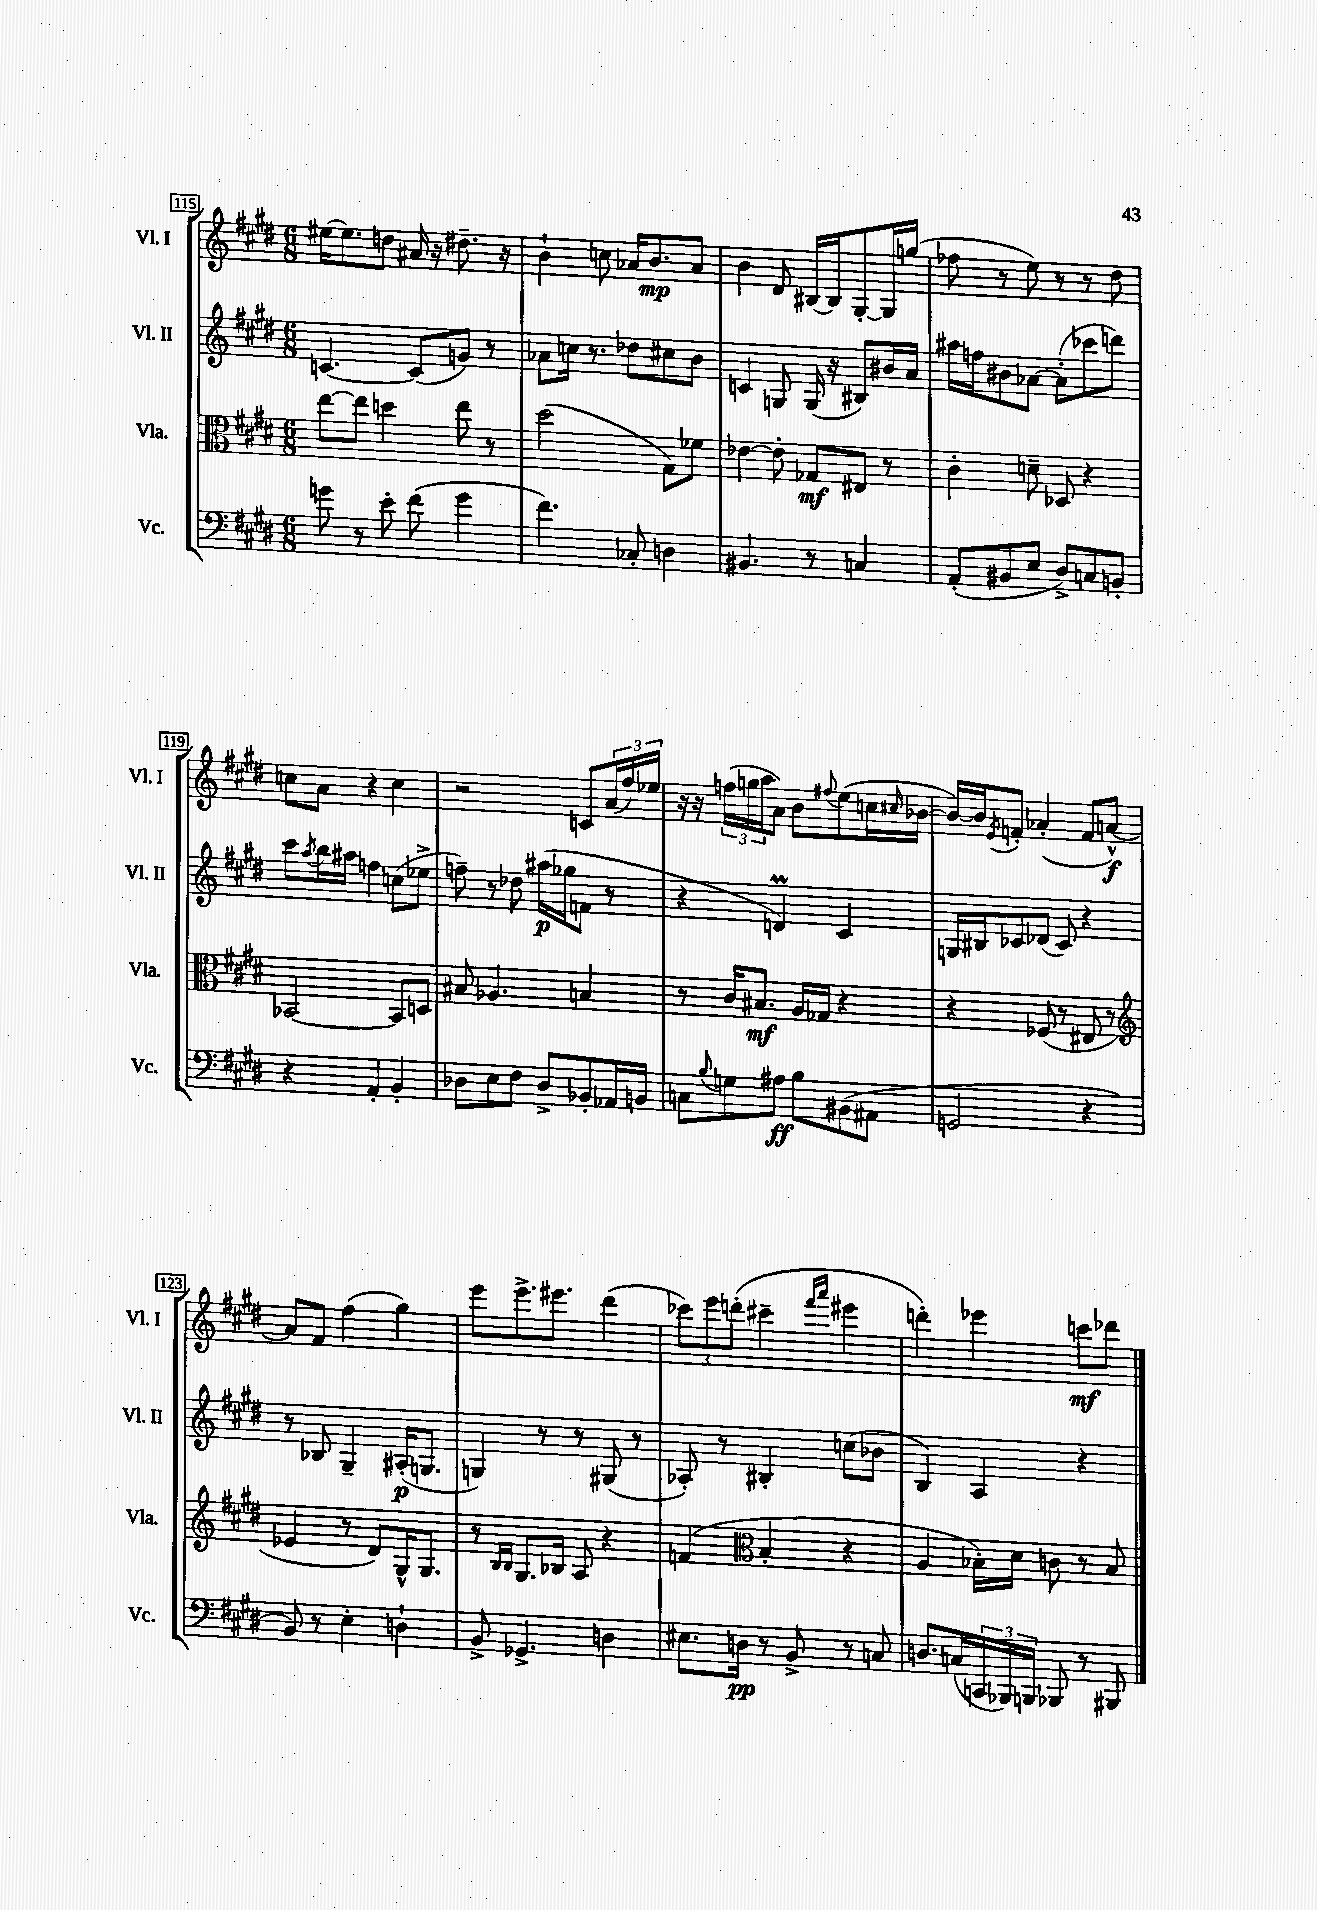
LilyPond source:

<<
\new StaffGroup <<
\new Staff = "s0" \with { instrumentName = "Vl. I" shortInstrumentName = "Vl. I" } {
    \clef treble \key e \major \numericTimeSignature \time 6/8
    eis''16~ eis''8. d''8 ais'16 r16 dis''8.-- r16 |
    b'4-! c''8 aes'16 b'8.\mp aes'8 |
    b'4 dis'8 bis16~ bis16 gis8~-. gis16 g''16( |
    fes''8 r8 e''8) r8 r8 dis''8 |
    c''8 a'8 r4 c''4 |
    r2 c'8 \tuplet 3/2 { a'16( fis''16) ees''16 } |
    r16 r16 \tuplet 3/2 { f''16( g''16 a''16 } a'8) b'8 \appoggiatura { fis''8 } e''8( c''16 \grace { cis''16 } bes'16~ |
    bes'16~) bes'16 \acciaccatura { e'8 } f'8-. aes'4-.( f'8 a'8~-^\f) |
    a'8 fis'8 fis''4( gis''4) |
    e'''8 e'''8.-> eis'''8. dis'''4( |
    \tuplet 3/2 { ces'''8) e'''8 d'''8-.( } cis'''4-- \grace { fis'''16 a'''16 } eis'''4 |
    d'''4-.) ees'''4 c'''8\mf des'''8 \bar "|." |
}
\new Staff = "s1" \with { instrumentName = "Vl. II" shortInstrumentName = "Vl. II" } {
    \clef treble \key e \major \numericTimeSignature \time 6/8
    c'4.~ c'8( g'8) r8 |
    aes'8 c''16 r8. des''8 cis''8 b'8 |
    c'4 g8 g16( r16 bis8) bis'16 a'16 |
    ais''16 f''16 bis'8 aes'8~ aes'8-.( ces'''8 d'''8) |
    cis'''8 \acciaccatura { a''8 } b''16 ais''16 f''4 c''8( ees''8-> |
    f''8--) r8 des''8 ais''16\p( ges''16 f'8 r8 |
    r4 d'4\prall) cis'4 |
    g16 bis16 ces'8 des'8( ces'8) r4 |
    r8 bes8 gis4-- ais16-.\p( g8. |
    g4) r8 r8 gis8( r8 |
    aes8-.) r8 bis4-. c''8( bes'8 |
    b4) a4 r4 \bar "|." |
}
\new Staff = "s2" \with { instrumentName = "Vla." shortInstrumentName = "Vla." } {
    \clef alto \key e \major \numericTimeSignature \time 6/8
    e''8~ e''8 d''4 e''8 r8 |
    dis''2( gis8) fes'8 |
    ees'4~ ees'8-. ges8\mf eis8 r8 |
    cis'4-. d'8-- des8 r4 |
    bes,2~ bes,8 d8 |
    bis8 aes4. b4 |
    r8 cis'16 bis8.\mf a16 ges16 r4 |
    r4 fes8( r8 eis8 r8 |
    \clef treble ees'4 r8 dis'8) gis16-^ gis8. |
    r8 \grace { b16 b16 } gis8. bes16 a8 r4 |
    f'4( \clef alto b4-. r4 |
    a4 bes16-.) dis'16 c'8 r8 bes8 \bar "|." |
}
\new Staff = "s3" \with { instrumentName = "Vc." shortInstrumentName = "Vc." } {
    \clef bass \key e \major \numericTimeSignature \time 6/8
    g'8 r8 e'8-. fis'8( g'4 |
    fis'4.) ces8-. d4 |
    bis,4. r8 c4 |
    a,8-.( bis,8 e8 dis8->) c8 b,8-. |
    r4 a,4-. b,4-. |
    des8 e8 fis8 des8-> bes,8-. aes,16 b,16 |
    c8 \appoggiatura { b8 } g8 ais8\ff b8 bis,8( ais,8 |
    g,2 r4 |
    b,8) r8 e4-. d4-! |
    b,8-> ges,4.-> d4 |
    eis8. d16\pp r8 b,8-> r8 c8 |
    d8. c16( \tuplet 3/2 { c,16 bes,,16) b,,16 } bes,,8 r8 bis,,8 \bar "|." |
}
>>
>>
\layout { \context { \Score currentBarNumber = #115 \override BarNumber.stencil = #(make-stencil-boxer 0.1 0.3 ly:text-interface::print) } }
